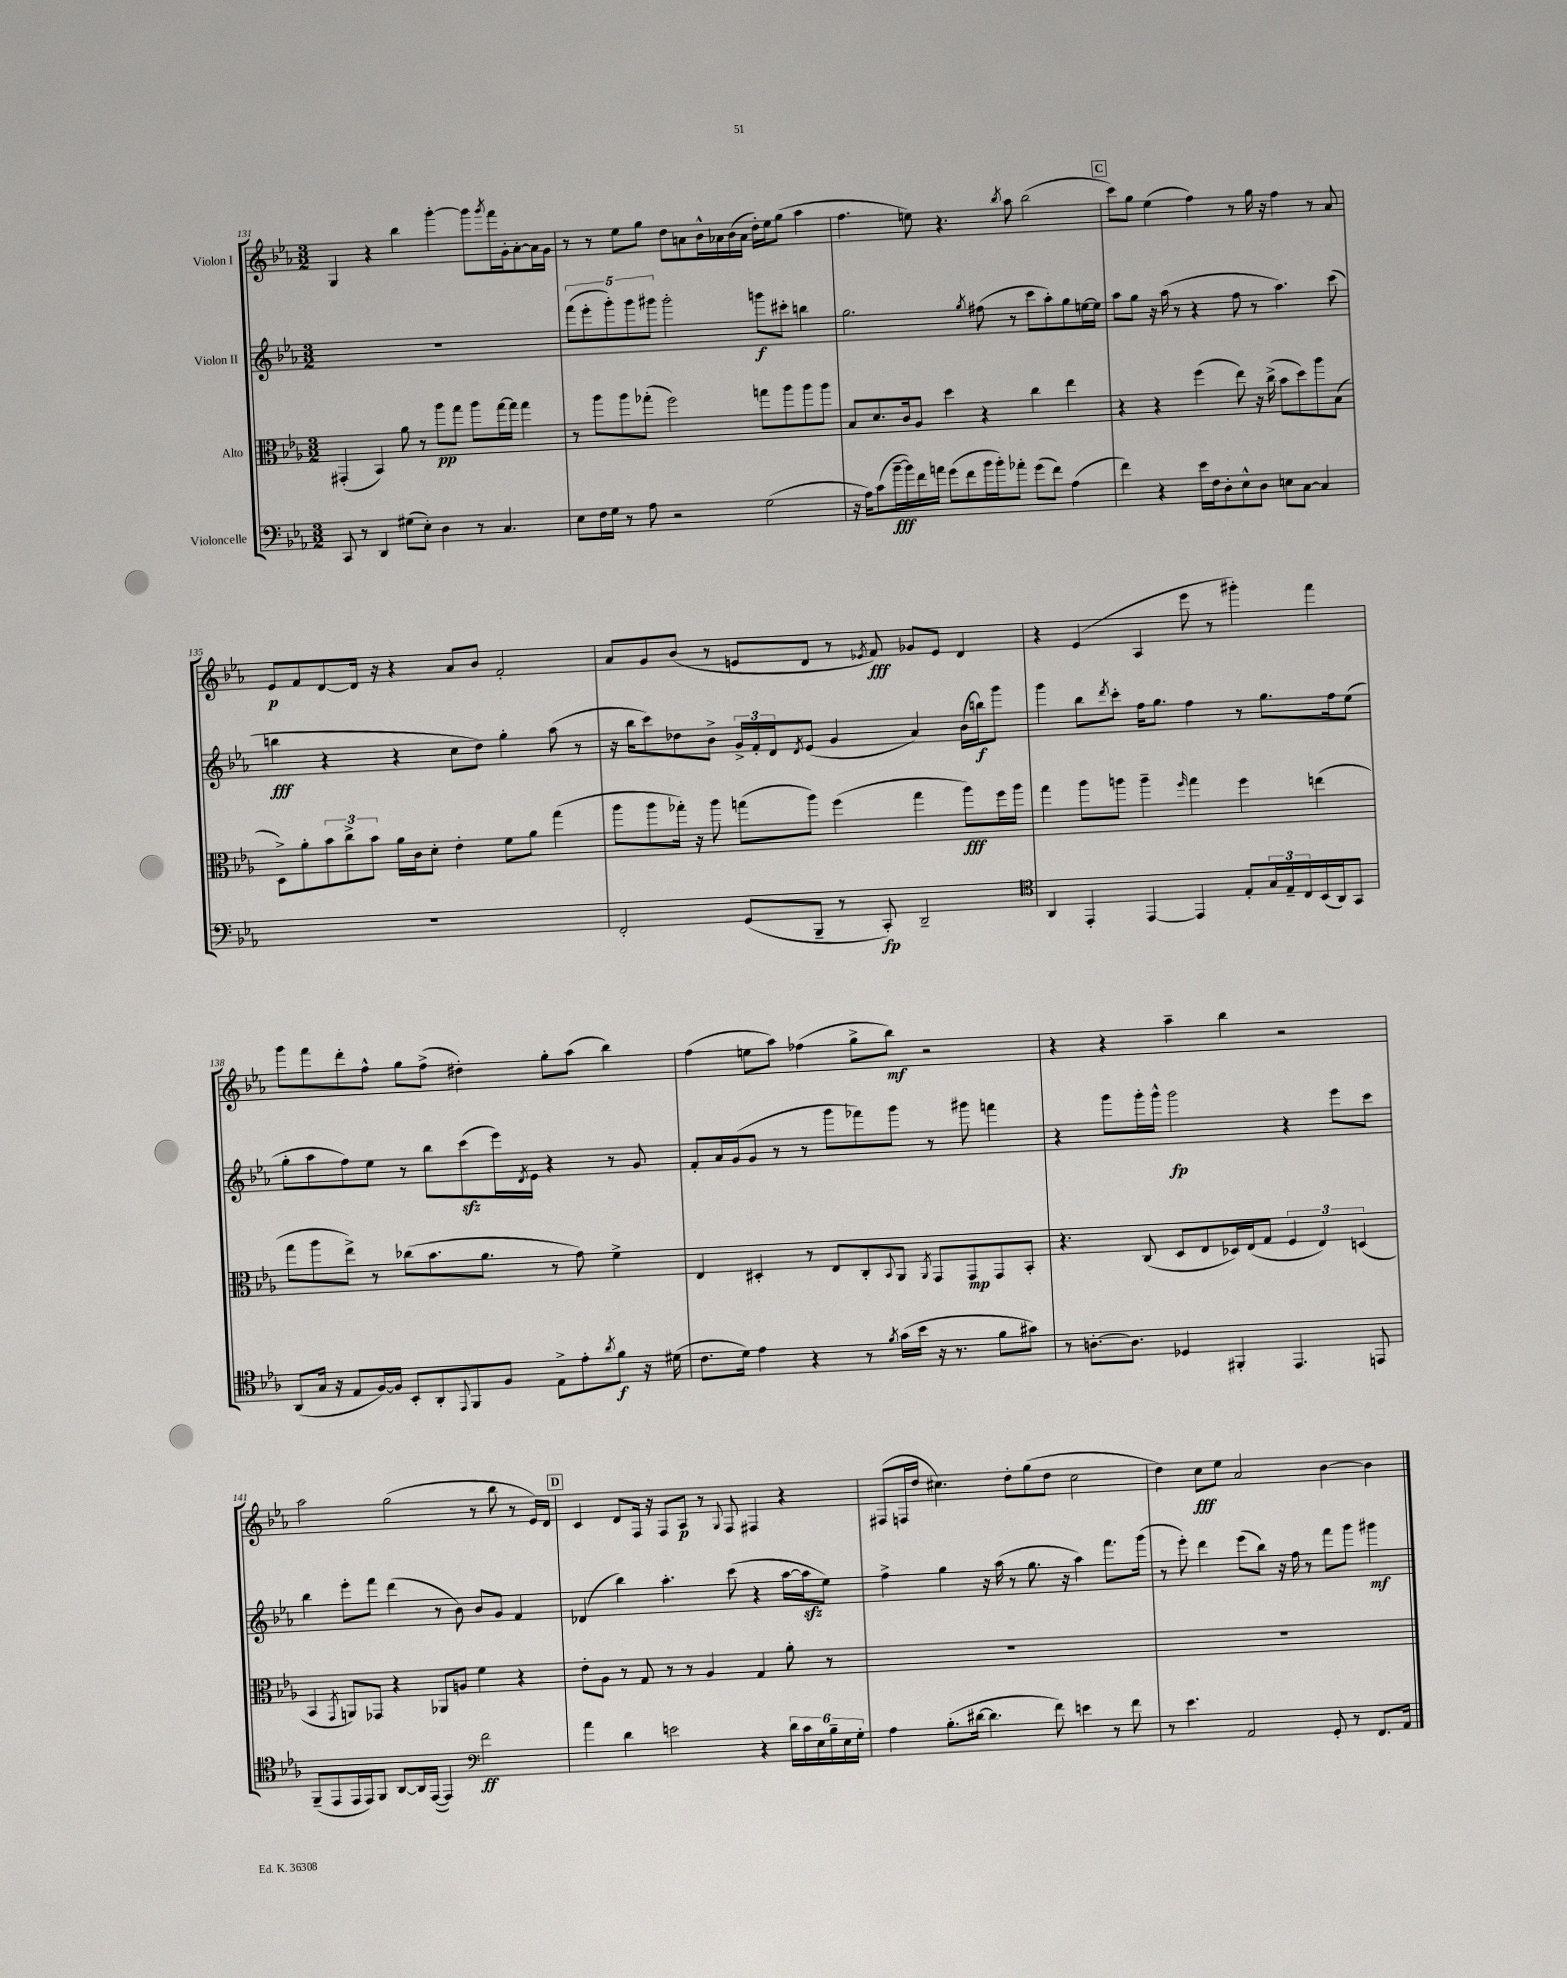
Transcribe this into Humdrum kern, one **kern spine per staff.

**kern	**kern	**kern	**kern
*staff4	*staff3	*staff2	*staff1
*clefF4	*clefC3	*clefG2	*clefG2
*k[b-e-a-]	*k[b-e-a-]	*k[b-e-a-]	*k[b-e-a-]
*M3/2	*M3/2	*M3/2	*M3/2
8CC/	(4GG#'/	1.r	4G/
8r	.	.	.
4DD/	4BB-/)	.	4r
(8G#\L	8a-\	.	4bb-\
8E-'\J)	8r	.	.
4D\	8aa-\L	.	[4ggg'\
.	8gg\J	.	.
8r	8aa-\L	.	8ggg\]L
.	.	.	8qggg/
4.C/	[16gg\L	.	16fff\L
.	16gg\]JJ	.	16g'\J
.	4gg\	.	[8a-'\
.	.	.	16a-\]L
.	.	.	16g\JJ
=	=	=	=
8E-\L	8r	(10fff\L	8r
.	.	10eee-'\	.
16F\L	8aa-\L	.	8r
16G\JJ	.	.	.
.	.	10ggg'\)	.
8r	8aa-\	.	8ee-\L
.	.	10ggg\	.
8A-\	(8gg-'\J	.	8gg\J
.	.	10ggg#\J	.
2r	2ff\)	2ggg#'\	8dd\L
.	.	.	8a\
.	.	.	16b-^^\L
.	.	.	16a-\
.	.	.	(16b-\
.	.	.	16a-\JJ
(2G\	8gg\L	8ggg\L	16dd'\LL)
.	.	.	16ee-\J
.	8aa-\	8ccc#'\J	(8gg\J
.	8aa-\	4bb\	4aa-\
.	8aa-\J	.	.
=	=	=	=
16r	8B-/L	2.gg\	4.ff\
16A-\LK)	.	.	.
(8c\	8.d/	.	.
[16b-~\L	.	.	.
16b-\])	16c/k	.	.
16f\	8A-/J	.	8ee\)
16a\JJ	.	.	.
(8g\L	4dd\	.	4.r
8f\	.	.	.
.	.	8qgg/	.
16b-\L	4r	(8ff#\	.
16b-'\J)	.	.	.
.	.	.	8qbb-/
8a-'\J	.	8r	8aa-\
(8g\L	4cc\	8ccc\L	(2bb-\
8f\J)	.	8aa-'\)	.
(4A-\	4ee-\	8gg\	.
.	.	[16ee\L	.
.	.	16ee\]JJ	.
=	=	=	=
4f\)	4r	8aa-\L	8ccc\L)
.	.	8gg\J	8gg\J
4r	4r	16r	(4ee-\
.	.	(16aa-\	.
.	.	8r	.
16e-\LL	(4ff\	4r	4ff\)
16F\J	.	.	.
8D'\	.	.	.
8E-^^\	8ee-\)	8ff\	8r
8D\J	16r	8r	16gg\
.	(16cc^\	.	16r
8E\L	8b-\L	4.aa-\)	4ff\
[8C\J	8dd\)	.	.
4C/]	8aa-\	.	8r
.	(8B-\J	(8ccc\	8a-/
=	=	=	=
1.r	8D^\L)	4bb\	8e-/L
.	8a-'\	.	8f/
.	12b-\	4r	[8d/
.	12cc^\	.	.
.	.	.	16d/]Jk
.	12b-\J	.	.
.	.	.	16r
.	16a-\LL	4r	4r
.	16c\J	.	.
.	8d'\J	.	.
.	4e-'\	8cc\L	8a-/L
.	.	8dd\J)	8b-/J
.	8f\L	4gg'\	2f'/
.	8a-\J	.	.
.	(4gg\	(8aa-\	.
.	.	8r	.
=	=	=	=
2FF'/	8aa-\L	16r	8a-/L
.	.	16bb-\LK	.
.	8aa-\	8ccc\)	8g/
.	16gg-'\Jk)	8dd-\	(8b-/J
.	16r	.	.
.	8aa-\	8b-^\J	8r
(8GG/L	(8gg\L	24g^/LL	8e/L
.	.	24f'/	.
.	.	24d/J	.
.	.	8qd/	.
8BBB-~/J	8aa-\J)	(8e-/J	8d/J
8r	(4ff\	4g/	8r
.	.	.	8qe-/
8CC'/)	.	.	8f/)
2DD~/	4gg\	4a-/)	8g-/L
.	.	.	8e-/J
.	8aa-\L)	(16b-\LL	4d/
.	.	16bb\J)	.
.	16ff\L	8ggg\J	.
.	16aa-\JJ	.	.
=	=	=	=
*clefC4	*	*	*
4AA-/	4gg\	4ggg\	4r
4EE-'/	8aa-\L	8bb-\L	(4e-/
.	.	8qddd/	.
.	8aa\J	8ccc'\J	.
[4EE-/	4aa~\	16ff\LK	4A-/
.	.	8.gg\J	.
.	16qqff/	.	.
4EE-/]	4gg\	4ff\	8eee-\
.	.	.	8r
8E-'/L	4ff\	8r	4ggg#'\)
24G/L	.	8.gg\L	.
24E-~/	.	.	.
24C/	.	.	.
(16BB-/	(4ee\	.	4fff\
16AA-/J)	.	16ff\k	.
8GG/J	.	(8ee-\J	.
=	=	=	=
(8AA-/L	8gg\L	8gg'\L	8ggg\L
16G/Jk	8aa-\	8aa-\	8fff\
16r	.	.	.
8E-/L	8ee-^\J)	8ff\)	8ddd'\
[16F/L)	8r	8ee-\J	8ff^^\J
16F/]JJ	.	.	.
8BB-'/L	(8cc-\L	8r	8gg\L
8AA-'/	8.b-\	8bb-\L	(8ff^\J
8qqEE-/	.	.	.
8FF/	.	(8ccc\	4dd#'\)
.	8.a-\J	.	.
8F/J	.	16eee-\L)	.
.	.	8qd/	.
.	.	16e-\JJ	.
8E-^\L	8r	4r	8gg'\L
8e-'\	8g\)	.	(8aa-\J
8qa-/	.	.	.
8f\J	4f^\	8r	4bb-\)
16r	.	8g/	.
(16d#\	.	.	.
=	=	=	=
8.c\L	4E-/	8f'/L	(4ff\
.	.	16a-/L	.
16d\Jk)	.	(16g/J	.
4e-\	4D#'/	8g/J	8ee\L
.	.	8r	8aa-\J)
4r	8r	8r	(4ff-\
.	8E-/L	8ggg\L	.
8r	8C'/	8fff-\)	8gg^\L
8qf/	8qqBB-/	.	.
(16g\LL	8AA-/J	8ggg\J	8bb-\J)
16b-\JJ	.	.	.
.	8qAA-/	.	.
16r	8GG/L	8r	2r
8.r	.	.	.
.	8GG/	8ggg#\	.
8f\L	8GG/	4fff\	.
8g#\J)	8BB-'/J	.	.
=	=	=	=
8r	4.r	4r	4r
[8.A'\L	.	.	.
.	.	8ggg\L	4r
8.A\]J	.	.	.
.	(8C/	16ggg'\L	.
.	.	16ggg^^\JJ	.
4D-/	8D/L	2ggg\	4aa-~\
.	8E-/	.	.
4FF#'/	16D-/L)	.	4bb-\
.	(16E-/J	.	.
.	8G/J	.	.
4.EE-/	6F/	4r	2r
.	6E-/)	.	.
.	.	8eee-\L	.
.	(6D/	.	.
8EE/	.	8ccc\J	.
=	=	=	=
(8FF~/L	4BB-/	4bb-\	2aa-\
8EE-/	.	.	.
.	8qGG/	.	.
16EE-/L	8AA/L)	8eee-'\L	.
16EE-/J)	.	.	.
8FF/J	8GG-/J	8fff\J	.
[8AA-/L	4r	(4ddd\	(2gg\
16AA-/]L	.	.	.
([16EE-/JJ	.	.	.
4EE-/])	8AA-/L	8r	.
.	8A/J	8b-\)	.
*clefF4	*	*	*
2f\	4f\	8b-/L	8r
.	.	8g/J	8bb-\
.	4r	4f/	8r
.	.	.	16e-/LL)
.	.	.	16d/JJ
=	=	=	=
4a-\	8e-'\L	(4d-/	4c/
.	8A-\J	.	.
4d\	8r	4bb-\)	8d/L
.	8G/	.	16F/Jk
.	.	.	16r
2e\	8r	4.aa-'\	8F/L
.	8r	.	8A-/J
.	4A-/	.	8r
.	.	.	8qqG/
.	.	(8ccc\	8F/
4r	4G/	4r	4F#/
24d\LL	8a-'\	[16aa-\LL	4r
24c\	.	.	.
.	.	16aa-\]J	.
24E-\	.	.	.
24B-~\	8r	8ee-\J)	.
24E-\	.	.	.
24G'\JJ	.	.	.
=	=	=	=
4A-\	1.r	4ff^\	(8F#/L
.	.	.	16F/L
.	.	.	16dd/JJ
(8.B-'\L	.	4gg\	4.cc#\)
[16d#\Jk	.	.	.
4.d#\]	.	16r	.
.	.	(16aa-\	.
.	.	8r	8dd'\L
.	.	8.gg\	(8gg\
8f\)	.	.	8dd\J
.	.	16r	.
4e\	.	4aa-\)	2cc#\
8r	.	8.fff\L	.
8f\	.	.	.
.	.	(16ggg\Jk	.
=	=	=	=
8r	1.r	8r	4dd\)
4.e-\	.	8eee-'\)	.
.	.	4ddd\	8cc\L
.	.	.	8ee-\J
2AA-/	.	(8eee-\L	2a-/
.	.	8bb-\J)	.
.	.	16r	.
.	.	16ff\	.
.	.	8r	.
8GG'/	.	8fff\L	[4b-\
8r	.	8ggg\J	.
8.FF/L	.	4ggg#\	4b-\]
16AA-/Jk	.	.	.
==	==	==	==
*-	*-	*-	*-
